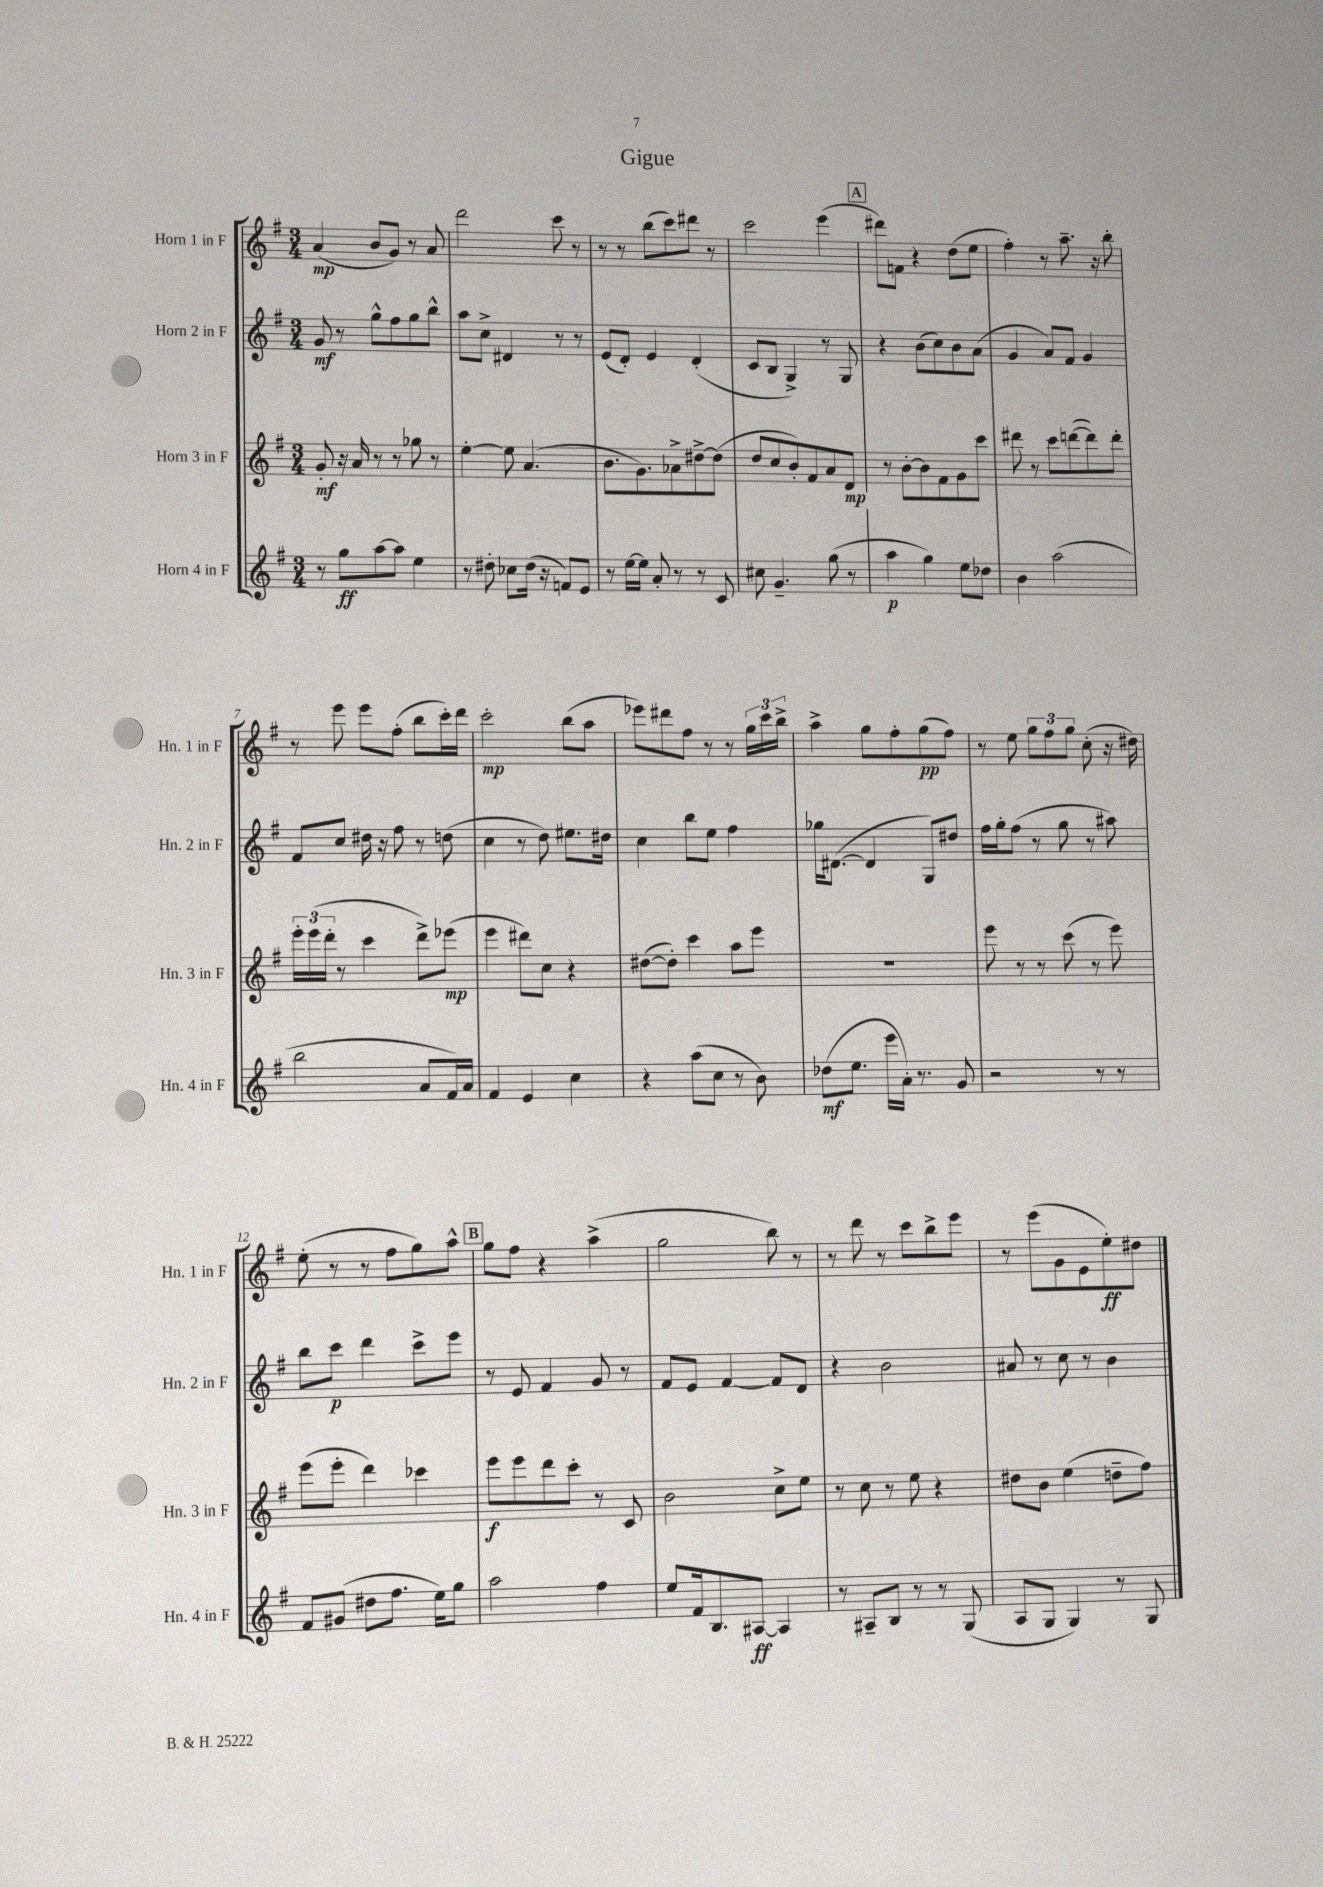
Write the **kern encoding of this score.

**kern	**kern	**kern	**kern
*staff4	*staff3	*staff2	*staff1
*clefG2	*clefG2	*clefG2	*clefG2
*k[f#]	*k[f#]	*k[f#]	*k[f#]
*M3/4	*M3/4	*M3/4	*M3/4
8r	8g'/	8g/	(4a/
8gg\L	16r	8r	.
.	16a/	.	.
[8aa\	8r	8gg^^\L	8b/L
8aa\]J	8r	8ff#\	8g/J)
4ee\	8gg-\	8gg\	8r
.	8r	8bb^^\J	8a/
=	=	=	=
8r	[4ee'\	8aa\L	2ddd\
8dd#'\	.	8cc^\J	.
8cc-\L	8ee\]	4d#/	.
(16dd#\Jk	(4.a/	.	.
16r	.	.	.
8f/L)	.	8r	8ccc\
8e/J	.	8r	8r
=	=	=	=
8r	8.b\L	(8e/L	8r
[16ee\LL	.	8d'/J)	8r
16ee\]JJ	8.g\)	.	.
8a'/	.	4e/	(8bb\L
8r	8a-^\	.	8ccc\)
8r	[8dd#^\	(4d'/	8ddd#\J
8c/	(8dd#\]J	.	8r
=	=	=	=
8cc#\	8dd/L	8c/L	2ccc\
4.g~/	8cc/	8B/J	.
.	8b'/)	4G^/)	.
.	8f#/	.	.
(8gg\	8a/	8r	(4eee\
8r	8d/J	8G/	.
=	=	=	=
4aa\	8r	4r	8ddd#\L)
.	[8b'\L	.	8f\J
4gg\)	8b\]	(8b\L	4r
.	8f#\	8cc\)	.
8ee\L	8g\	8b\	(8dd\L
8dd-\J	8ccc\J	(8a\J	8ee\J
=	=	=	=
4b\	8ddd#\	4g/	4ff#'\)
.	8r	.	.
(2aa\	8ccc\L	8a/L)	8r
.	([8ddd\	8f#/J	8.aa~\
.	8ddd\])	4g/	.
.	.	.	16r
.	8ddd'\J	.	8bb'\
=	=	=	=
2bb\	24eee'\LL	8f#/L	8r
.	(24eee\	.	.
.	24ddd'\JJ	.	.
.	8r	8cc/J	8eee\
.	4ccc\	16dd#\	8eee\L
.	.	16r	.
.	.	8ff#\	(8ff#'\J
8a/L	8ddd^\L)	8r	8bb\L
16f#/L)	(8eee-\J	(8dd\	16ccc'\L)
16a/JJ	.	.	16ddd\JJ
=	=	=	=
4f#/	4eee\	4cc\	2ccc'\
4e/	8ddd#\L)	8r	.
.	8cc\J	8dd\)	.
4cc\	4r	8.ee#\L	(8bb\L
.	.	.	8aa\J
.	.	16dd#\Jk	.
=	=	=	=
4r	([8dd#\L	4cc\	8eee-\L)
.	8dd#'\]J)	.	8ddd#\
(8aa\L	4ccc\	8bb\L	8ff#\J
8cc\J	.	8ee\J	8r
8r	8aa\L	4ff#\	8r
8b\)	8eee\J	.	24gg\LL
.	.	.	24ccc\
.	.	.	24bb^\JJ
=	=	=	=
(8dd-\L	2.r	16gg-\LK	4aa^\
.	.	([8.d#\J	.
8.ee\J	.	.	.
.	.	4d#/]	8gg\L
16eee\LL	.	.	.
16a'\JJ)	.	.	8ff#'\
8.r	.	.	.
.	.	8G/L)	(8gg\
8g/	.	8dd#/J	8ff#\J)
=	=	=	=
2r	8eee\	16ff#\LL	8r
.	.	16gg'\J	.
.	8r	(8ff#\J	8ee\
.	8r	8r	12gg\L
.	.	.	12ff#\
.	(8ccc\	8gg\	.
.	.	.	12gg\J
8r	8r	8r	(8cc'\
8r	8eee\)	8aa#\)	16r
.	.	.	16dd#\)
=	=	=	=
8f#/L	(8eee\L	8bb\L	(8ee'\
(8g#/J	8eee'\J	8ccc\J	8r
8dd#\L	4ddd\)	4ddd\	8r
8.ff#\J	.	.	8ff#\L
.	4ccc-\	8ccc^\L	8gg\)
16ee\LK)	.	.	.
8gg\J	.	8eee\J	8aa^^\J
=	=	=	=
2aa\	8eee\L	8r	8gg\L
.	8eee\	8e/	8ff#\J
.	8ddd\	4f#/	4r
.	8ccc'\J	.	.
4ff#\	8r	8g/	(4aa^\
.	8c/	8r	.
=	=	=	=
8ee/L	2b\	8f#/L	2gg\
16f#/k	.	8e/J	.
8.B/	.	.	.
.	.	[4f#/	.
[8A#/J	.	.	.
4A#/]	8cc^\L	8f#/]L	8bb\)
.	8ee\J	8d/J	8r
=	=	=	=
8r	8r	4r	8r
8A#~/L	8cc\	.	8ddd\
8B/J	8r	2b\	8r
8r	8ee\	.	8ccc\L
8r	4r	.	8bb^\
(8G/	.	.	8eee\J
=	=	=	=
8A/L	8dd#\L	8a#/	8r
8G/J	8b\J	8r	(8eee\L
4G/)	(4ee\	8cc\	8g\
.	.	8r	8e\
8r	8dd~\L	4b\	8ee'\)
8G/	8ff#\J)	.	8dd#\J
==	==	==	==
*-	*-	*-	*-
